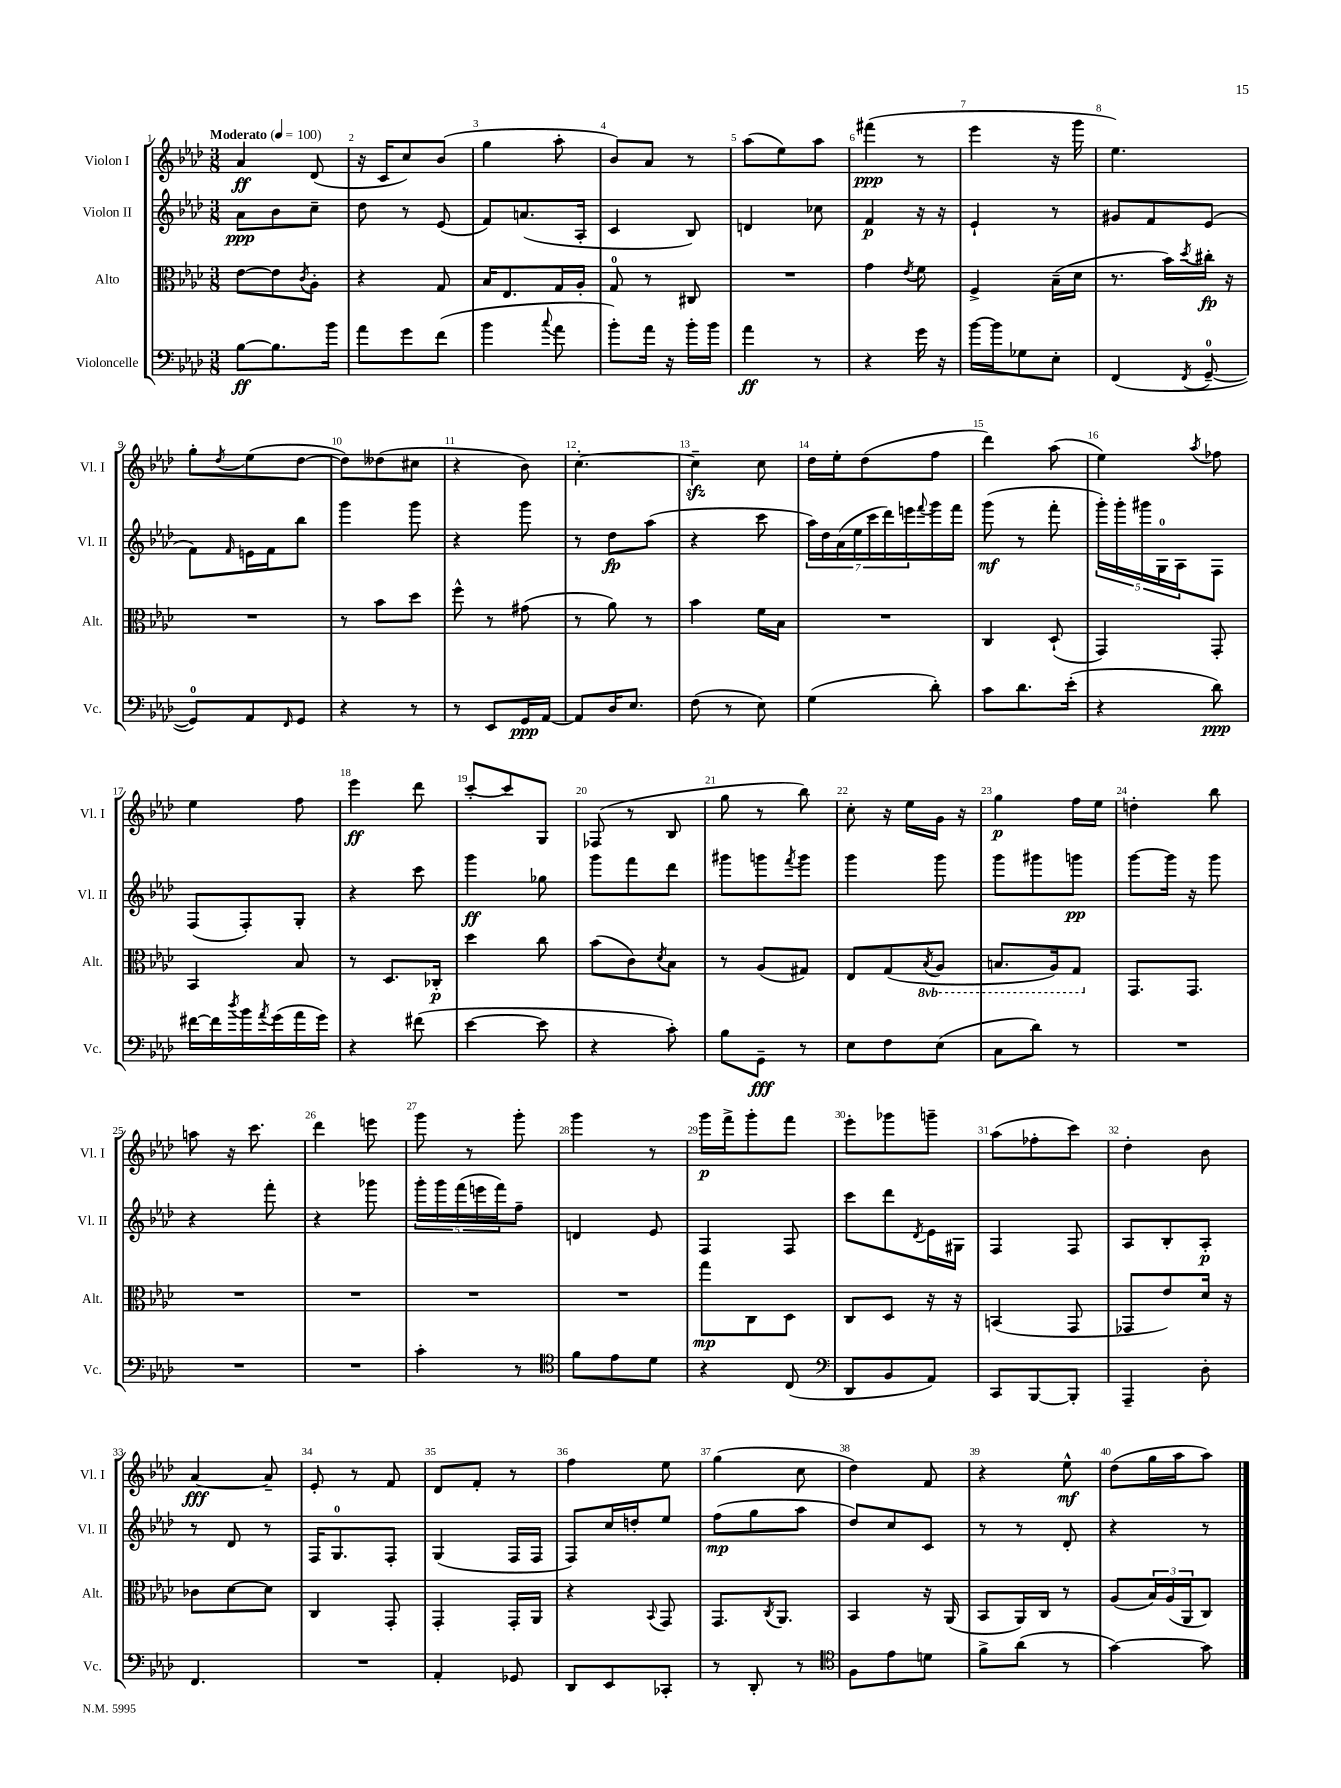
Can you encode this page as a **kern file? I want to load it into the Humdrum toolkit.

**kern	**kern	**kern	**kern
*staff4	*staff3	*staff2	*staff1
*clefF4	*clefC3	*clefG2	*clefG2
*k[b-e-a-d-]	*k[b-e-a-d-]	*k[b-e-a-d-]	*k[b-e-a-d-]
*M3/8	*M3/8	*M3/8	*M3/8
*MM100	*MM100	*MM100	*MM100
[8B-	[8e-	8a-	4a-
8.B-]	8e-]	8b-	.
.	8qc	.	.
.	8A-'	8cc~	(8d-
16b-	.	.	.
=	=	=	=
8a-	4r	8dd-	16r
.	.	.	16c
8g	.	8r	8cc)
(8f	8G	(8e-	(8b-
=	=	=	=
4b-	16B-	8f)	4gg
.	8.E-	.	.
.	.	(8.a	.
8qqcc	.	.	.
8a-	16G	.	8aa-'
.	16A-'	16A-'	.
=	=	=	=
8b-')	8G	4c	8b-)
16a-	8r	.	8a-
16r	.	.	.
16b-'	8C#	8B-)	8r
16b-	.	.	.
=	=	=	=
4a-	4.r	4d	(8aa-
.	.	.	8ee-)
8r	.	8cc-	8aa-
=	=	=	=
4r	4g	4f	(4fff#
.	8qe-	.	.
16g	8f	16r	8r
16r	.	16r	.
=	=	=	=
[16b-	4F^	4e-`	4eee-
16b-]	.	.	.
8G-	.	.	.
8E-'	(16B-~	8r	16r
.	16d-	.	16ggg
=	=	=	=
(4FF	8.r	8g#	4.ee-)
.	.	8f	.
.	16b-)	.	.
8qFF	8qdd-	.	.
[8GG~	16cc#'	(8e-	.
.	16r	.	.
=	=	=	=
8GG])	4.r	8f)	8gg'
.	.	16qqf	8qdd-
8AA-	.	16e	(8ee-
.	.	16f	.
16qqFF	.	.	.
8GG	.	8bb-	[8dd-
=	=	=	=
4r	8r	4ggg	8dd-])
.	8b-	.	(8dd--
8r	8dd-	8ggg	8cc#
=	=	=	=
8r	8ff^^	4r	4r
8EE-	8r	.	.
16GG	(8g#	8ggg	8b-)
[16AA-	.	.	.
=	=	=	=
8AA-]	8r	8r	[4.cc'
16D-	8a-)	8dd-	.
8.E-	.	.	.
.	8r	(8aa-	.
=	=	=	=
(8F	4b-	4r	4cc~]
8r	.	.	.
8E-)	16f	8ccc	8cc
.	16B-	.	.
=	=	=	=
(4G	4.r	28aa-)	16dd-
.	.	28dd-	.
.	.	.	16ee-'
.	.	(28a-	.
.	.	28ee-	.
.	.	.	(8dd-
.	.	28ccc	.
.	.	28ddd-)	.
.	.	28eee	.
.	.	8qqfff	.
8d-')	.	16ggg	8ff
.	.	16fff	.
=	=	=	=
8c	4C	(8ggg	4ddd-)
8.d-	.	8r	.
.	(8D-`	8fff'	(8aa-
(16e-'	.	.	.
=	=	=	=
4r	4GG)	20ggg')	4ee-)
.	.	20ggg'	.
.	.	20ggg#	.
.	.	20G	.
.	.	20A-	.
.	.	.	8qaa-
8d-)	8GG'	8F	8ff-
=	=	=	=
[16f#	4BB-	(8F	4ee-
16f#]	.	.	.
8qdd-	.	.	.
16b-	.	8F')	.
8qa-	.	.	.
(16g	.	.	.
16a-	8B-	8G'	8ff
16g)	.	.	.
=	=	=	=
4r	8r	4r	4eee-
.	8.D-	.	.
(8f#	.	8ccc	8ddd-
.	16C-'	.	.
=	=	=	=
[4e-	4dd-	4ggg	[8ccc'
.	.	.	8ccc]
8e-]	8cc	8gg-	8G
=	=	=	=
4r	(8b-	8ggg	(8F-
.	8c)	8fff	8r
.	8qd-	.	.
8c')	8B-	8ddd-	8B-
=	=	=	=
8B-	8r	8ggg#	8gg
8GG~	(8A-	8ggg	8r
.	.	8qfff	.
8r	8G#)	8ggg	8bb-)
=	=	=	=
8E-	8E-	4ggg	8cc'
8F	(8G	.	16r
.	.	.	16ee-
.	8qBB-	.	.
(8E-	8AA-	8ggg	16g
.	.	.	16r
=	=	=	=
8C	8.BB	8ggg	4gg
8d-)	.	8ggg#	.
.	16AA-)	.	.
8r	8GG	8ggg	16ff
.	.	.	16ee-
=	=	=	=
4.r	8.GG	[8ggg	4dd'
.	.	16ggg]	.
.	8.GG	16r	.
.	.	8ggg	8bb-
=	=	=	=
4.r	4.r	4r	8aa
.	.	.	16r
.	.	.	8.ccc
.	.	8fff'	.
=	=	=	=
4.r	4.r	4r	4ddd-
.	.	8ggg-	8eee
=	=	=	=
4c'	4.r	20ggg'	8ggg
.	.	20ggg	.
.	.	(20fff	.
.	.	.	8r
.	.	20eee	.
.	.	20fff)	.
8r	.	8ff~	8ggg'
=	=	=	=
*clefC4	*	*	*
8f	4.r	4d	4ggg
8e-	.	.	.
8d-	.	8e-	8r
=	=	=	=
4r	8gg	4F	16ggg
.	.	.	16fff^
.	8C	.	8ggg'
(8C	8D-	8F	8fff
=	=	=	=
*clefF4	*	*	*
8DD-	8C	8ccc	8eee-'
8BB-	8D-	8ddd-	8ggg-
.	.	8qd-	.
8AA-)	16r	16e-	8ggg~
.	16r	16G#	.
=	=	=	=
8CC	(4BB	4F	(8aa-
[8BBB-	.	.	8ff-'
8BBB-']	8GG	8F	8ccc)
=	=	=	=
4AAA-~	8GG-	8A-	4dd-'
.	8e-)	8B-'	.
8D-'	16d-	8A-'	8b-
.	16r	.	.
=	=	=	=
4.FF	8c-	8r	[4a-
.	[8d-	8d-	.
.	8d-]	8r	8a-~]
=	=	=	=
4.r	4C	16F	8e-'
.	.	8.G	.
.	.	.	8r
.	8GG'	8F'	8f
=	=	=	=
4AA-'	4GG'	(4G	8d-
.	.	.	8f'
8GG-	16GG'	16F	8r
.	16AA-	16F	.
=	=	=	=
8DD-	4r	8F)	4ff
8EE-	.	16cc	.
.	.	16dd'	.
.	8qqBB-	.	.
8CC-'	8GG	8ee-	8ee-
=	=	=	=
8r	8.GG	(8ff	(4gg
8DD-'	.	8gg	.
.	8qC	.	.
.	8.AA-	.	.
8r	.	8aa-	8cc
=	=	=	=
*clefC4	*	*	*
8F	4BB-	8dd-)	4dd-)
8e-	.	8cc	.
8d	16r	8c	8f
.	(16AA-	.	.
=	=	=	=
8f^	8BB-	8r	4r
(8a-	16AA-)	8r	.
.	16C	.	.
8r	8r	8d-'	8ee-^^
=	=	=	=
[4g)	(8A-	4r	(8dd-
.	24B-)	.	16gg
.	(24A-	.	.
.	.	.	16aa-
.	24AA-	.	.
8g]	8C)	8r	8aa-)
==	==	==	==
*-	*-	*-	*-
